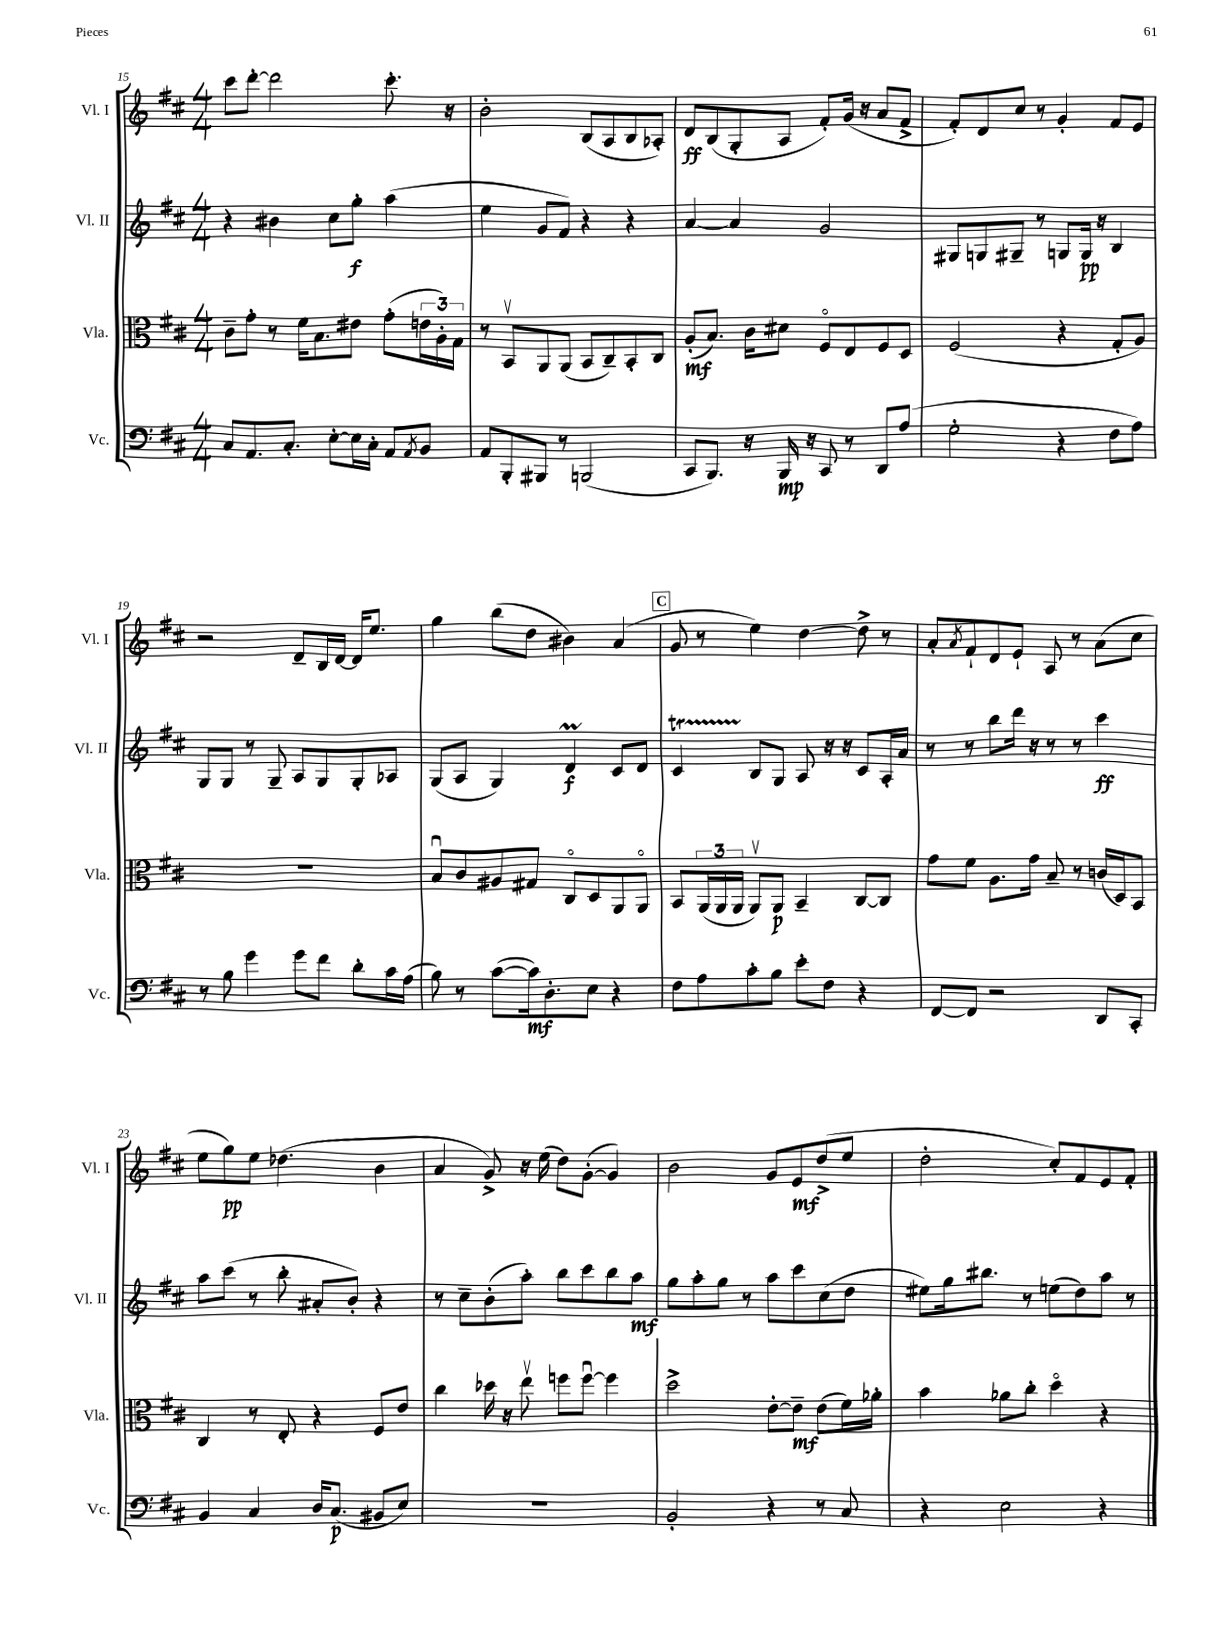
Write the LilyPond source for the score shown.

<<
\new StaffGroup <<
\new Staff = "s0" \with { instrumentName = "Vl. I" shortInstrumentName = "Vl. I" } {
    \clef treble \key d \major \numericTimeSignature \time 4/4
    cis'''8 d'''8~-. d'''2 cis'''8.-. r16 |
    b'2-. b8( a8 b8 aes8-.) |
    d'8\ff b8( g8-. a8 fis'8-.) g'16( r16 a'8 fis'8-> |
    fis'8-.) d'8 cis''8 r8 g'4-. fis'8 e'8 |
    r2 d'8-- b16 d'16~ d'16 e''8. |
    g''4 b''8( d''8 bis'4) a'4( |
    \mark \markup { \box "C" } g'8 r8 e''4) d''4~ d''8-> r8 |
    a'8-. \acciaccatura { a'8 } fis'8-! d'8 e'8-! a8 r8 a'8( cis''8 |
    e''8 g''8\pp) e''8 des''4.( b'4 |
    a'4 g'8->) r16 e''16( d''8) g'8~-.( g'4) |
    b'2 g'8 e'8\mf d''8->( e''8 |
    d''2-. cis''8-.) fis'8 e'8 fis'8-. \bar "|." |
}
\new Staff = "s1" \with { instrumentName = "Vl. II" shortInstrumentName = "Vl. II" } {
    \clef treble \key d \major \numericTimeSignature \time 4/4
    r4 bis'4 cis''8 g''8-.\f a''4( |
    e''4 g'8 fis'8) r4 r4 |
    a'4~ a'4 g'2 |
    gis8 g8 gis8-- r8 g8 g16\pp r16 b4 |
    g8 g8 r8 g8-- a8 g8 g8-. aes8 |
    g8( a8 g4) d'4\prall\f cis'8 d'8 |
    \mark \markup { \box "C" } cis'4\startTrillSpan b8\stopTrillSpan g8 a8 r16 r16 cis'8 a16-. a'16 |
    r8 r8 b''8 d'''16 r16 r8 r8 cis'''4\ff |
    a''8 cis'''8( r8 b''8-. ais'8-. b'8-.) r4 |
    r8 cis''8-- b'8-.( a''8-.) b''8 cis'''8 b''8 a''8\mf |
    g''8 a''8-. g''8 r8 a''8 cis'''8 cis''8( d''8 |
    eis''8) g''16 bis''8. r8 e''8( d''8) a''8 r8 \bar "|." |
}
\new Staff = "s2" \with { instrumentName = "Vla." shortInstrumentName = "Vla." } {
    \clef alto \key d \major \numericTimeSignature \time 4/4
    cis'8-- g'8-. r8 fis'16 b8. eis'8 g'8-.( \tuplet 3/2 { e'16 a16-.) g16 } |
    r8 b,8\upbow a,8 a,8( b,8 cis8--) b,8-. cis8 |
    a8-.\mf( b8.) cis'16 dis'8 fis8\flageolet e8 fis8 d8 |
    fis2( r4 g8-. a8) |
    r1 |
    b8\downbow cis'8 ais8 gis8 cis8\flageolet d8 a,8 a,8\flageolet |
    \mark \markup { \box "C" } b,8 \tuplet 3/2 { a,16( a,16 a,16 } a,8\upbow) a,8\p b,4-- cis8~ cis8 |
    g'8 fis'8 a8. g'16 b8-- r8 c'16( d16) b,8 |
    cis4 r8 e8-. r4 fis8 e'8 |
    cis''4 des''16 r16 e''8\upbow f''8 f''8~\downbow f''4 |
    d''2-> e'8~-. e'8--\mf e'8( fis'16) aes'16-. |
    b'4 aes'8 cis''8-. d''4\flageolet r4 \bar "|." |
}
\new Staff = "s3" \with { instrumentName = "Vc." shortInstrumentName = "Vc." } {
    \clef bass \key d \major \numericTimeSignature \time 4/4
    cis8 a,8. cis8.-. e8~-. e16 cis16-. a,8 \acciaccatura { a,8 } b,8 |
    a,8 b,,8-. bis,,8 r8 b,,2( |
    cis,8 b,,8.) r16 b,,16\mp r16 cis,8 r8 d,8 a8( |
    g2-. r4 fis8 a8) |
    r8 b8 g'4 g'8 fis'8 d'8-. cis'16 a16( |
    b8) r8 cis'8~( cis'16\mf) d8.-. e8 r4 |
    \mark \markup { \box "C" } fis8 a8 cis'8-. b8 e'8-. fis8 r4 |
    fis,8~ fis,8 r2 d,8 cis,8-. |
    b,4 cis4 d16 cis8.\p( bis,8 e8) |
    R1 |
    b,2-. r4 r8 cis8 |
    r4 e2 r4 \bar "|." |
}
>>
>>
\layout { \context { \Score currentBarNumber = #15 } }
